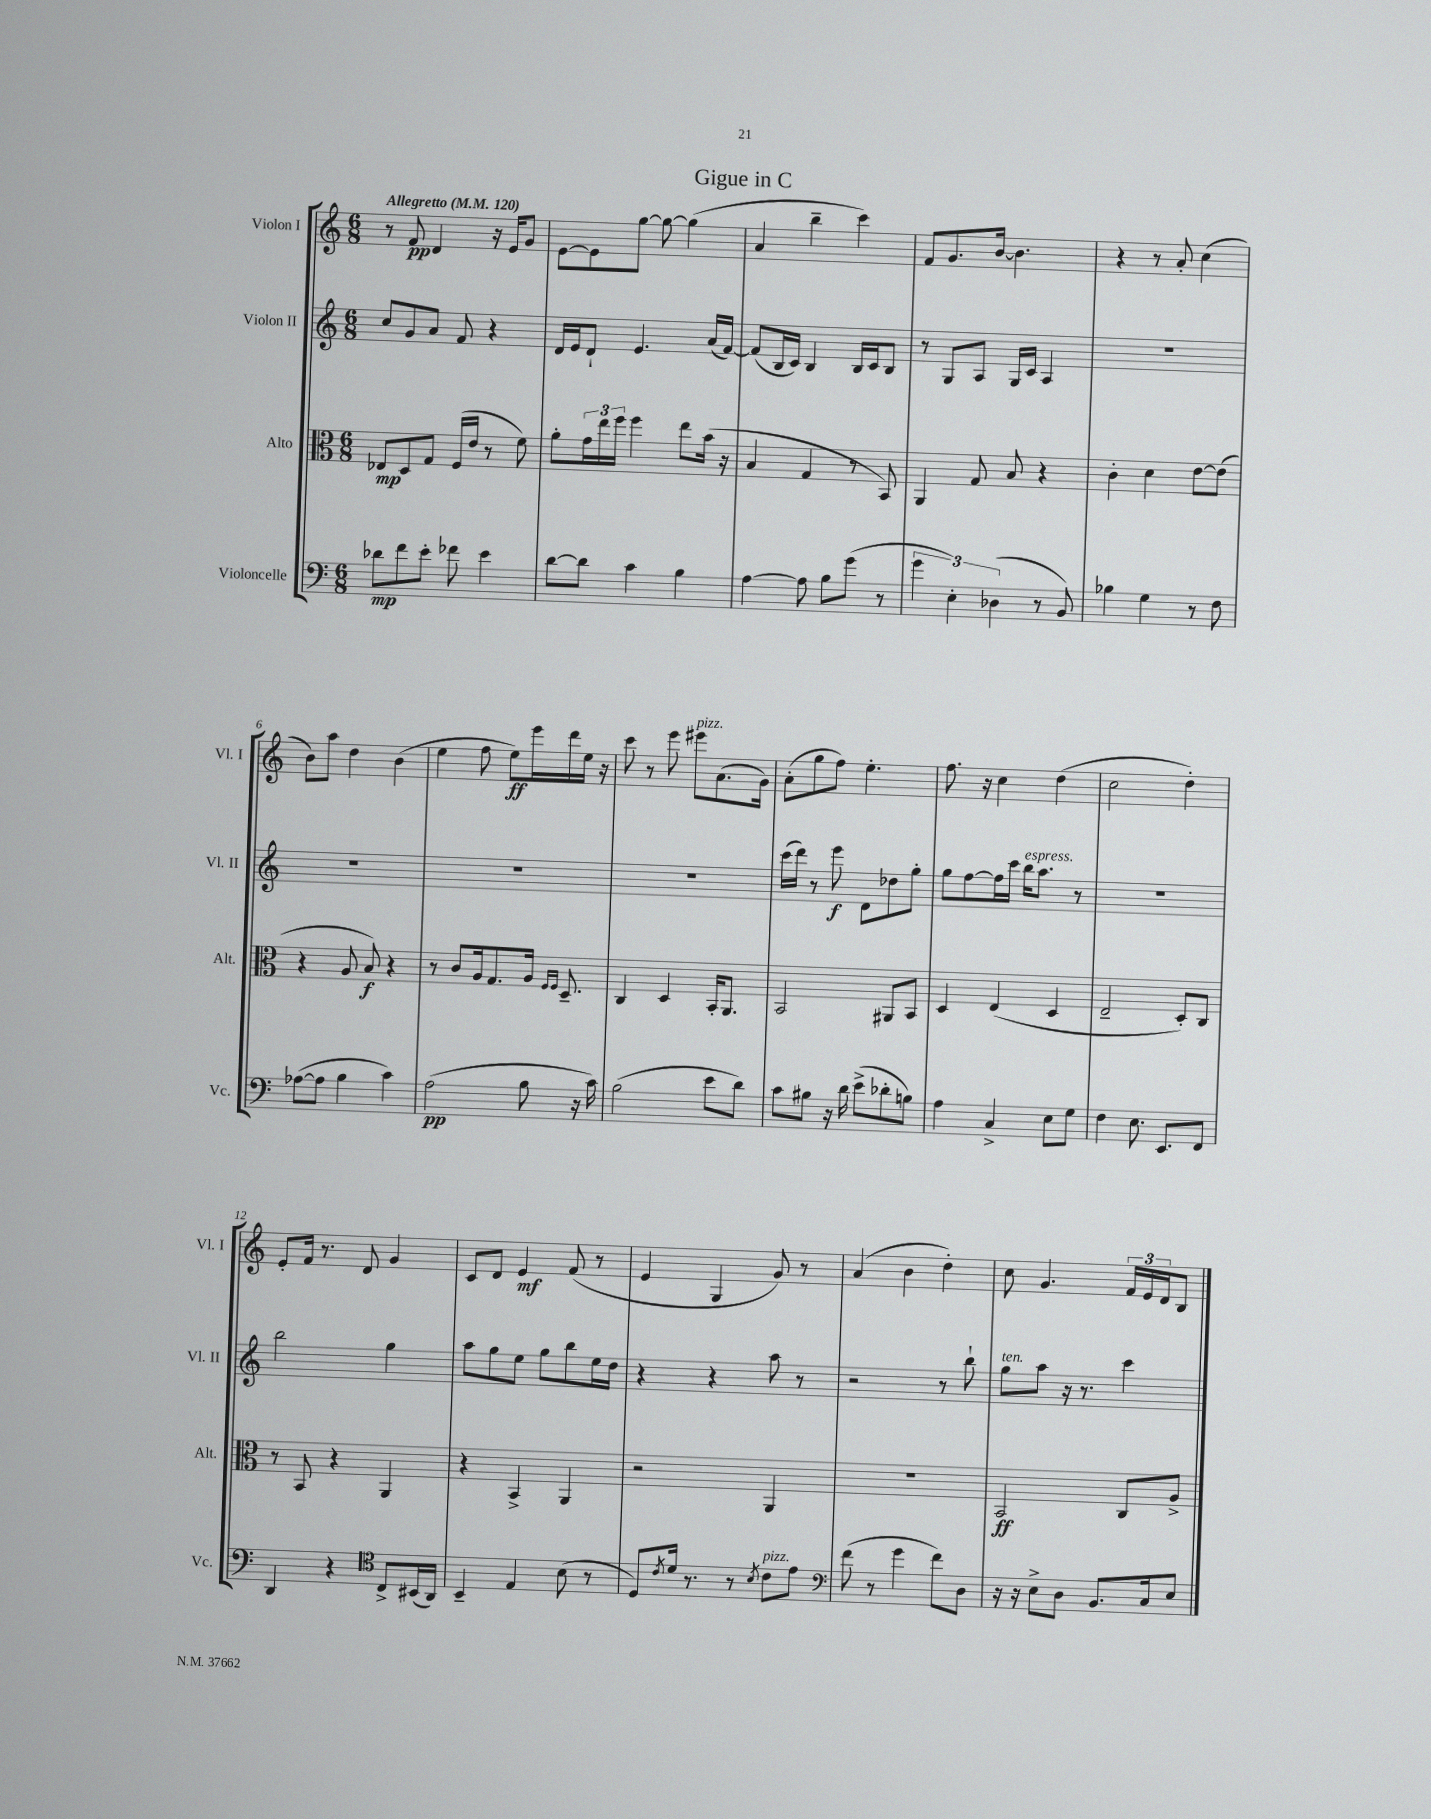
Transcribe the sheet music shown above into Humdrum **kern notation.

**kern	**kern	**kern	**kern
*staff4	*staff3	*staff2	*staff1
*clefF4	*clefC3	*clefG2	*clefG2
*k[]	*k[]	*k[]	*k[]
*M6/8	*M6/8	*M6/8	*M6/8
*MM120	*MM120	*MM120	*MM120
8d-	8E-	8cc	8r
8f	8D	8g	8f
8e'	8G	8a	4d
8f-	(16F	8f	.
.	16e	.	.
4e	8r	4r	16r
.	.	.	16e
.	8f)	.	8g
=	=	=	=
[8d	8a'	16d	[8e
.	.	16e	.
8d]	24g	8d`	8e]
.	24ee	.	.
.	24ff	.	.
4c	4ff	4.e	[8gg
.	.	.	8gg_
4B	8ee	.	(4gg]
.	(16b	(16a	.
.	16r	[16f)	.
=	=	=	=
[4A	4B	(8f]	4a
.	.	16B	.
.	.	16c)	.
8A]	4G	4B	4bb~
8B	.	.	.
(8g	8r	16B	4ccc)
.	.	16c	.
8r	8BB)	8B	.
=	=	=	=
6g	4AA	8r	8f
.	.	8G	8.g
6E')	.	.	.
.	8G	8A	.
.	.	.	[16b
(6D-	.	.	.
.	8B	16G	4.b]
.	.	16c	.
8r	4r	4A	.
8BB)	.	.	.
=	=	=	=
4B-	4c'	2.r	4r
4G	4d	.	8r
.	.	.	8a'
8r	[8e	.	(4cc
8F	(8e]	.	.
=	=	=	=
([8A-	4r	2.r	8b)
8A-]	.	.	8aa
4B	8A	.	4dd
.	8B)	.	.
4c)	4r	.	(4b
=	=	=	=
(2A	8r	2.r	4ee
.	8c	.	.
.	16A	.	8ff
.	8.G	.	.
.	.	.	8ee)
8B	16A	.	16eee
.	16qqF	.	.
.	16qqF	.	.
.	8.D~	.	16ddd
16r	.	.	16ee
16c)	.	.	16r
=	=	=	=
(2B	4C	2.r	8ccc
.	.	.	8r
.	4D	.	8eee
.	.	.	8eee#
8e	16BB'	.	(8.a
.	8.AA	.	.
8d)	.	.	.
.	.	.	16g)
=	=	=	=
8c	2BB	(16ccc	(8a'
.	.	16ddd)	.
8B#	.	8r	8gg
16r	.	8eee	8ff)
16d	.	.	.
(8e^	.	8d	4.ee'
8d-'	8AA#	8dd-	.
8B)	8BB	8gg'	.
=	=	=	=
4A	4D	8gg	8.ff
.	.	[8ff	.
.	.	.	16r
4C^	(4E	16ff]	4cc
.	.	16ccc	.
.	.	16bb	.
.	.	8.aa	.
8E	4D	.	(4dd
8G	.	8r	.
=	=	=	=
4F	2E~	2.r	2cc
8.E	.	.	.
8.EE	.	.	.
.	8D')	.	4dd')
8FF	8C	.	.
=	=	=	=
4DD	8r	2bb	8e'
.	8BB	.	16f
.	.	.	8.r
4r	4r	.	.
.	.	.	8d
*clefC4	*	*	*
8C^	4AA	4gg	4g
(16BB#	.	.	.
16AA)	.	.	.
=	=	=	=
4BB~	4r	8aa	8c
.	.	8gg	8d
4E	4BB^	8ee	4e
.	.	8gg	.
(8B	4AA	8bb	(8f
8r	.	16ee	8r
.	.	16dd	.
=	=	=	=
8D)	2r	4r	4e
8qc	.	.	.
16d	.	.	.
8.r	.	.	.
.	.	4r	4G
8r	.	.	.
8qB	.	.	.
8c	4AA	8aa	8g)
8e	.	8r	8r
=	=	=	=
*clefF4	*	*	*
(8f	2.r	2r	(4a
8r	.	.	.
4g	.	.	4b
8f)	.	8r	4dd')
8D	.	8bb`	.
=	=	=	=
16r	2BB	8gg	8cc
16r	.	.	.
8E^	.	8aa	4.g
8D	.	16r	.
.	.	8.r	.
8.BB	.	.	.
.	8C	4ccc	24f
.	.	.	24e
16C	.	.	.
.	.	.	24d
8E	8A^	.	8B
==	==	==	==
*-	*-	*-	*-
